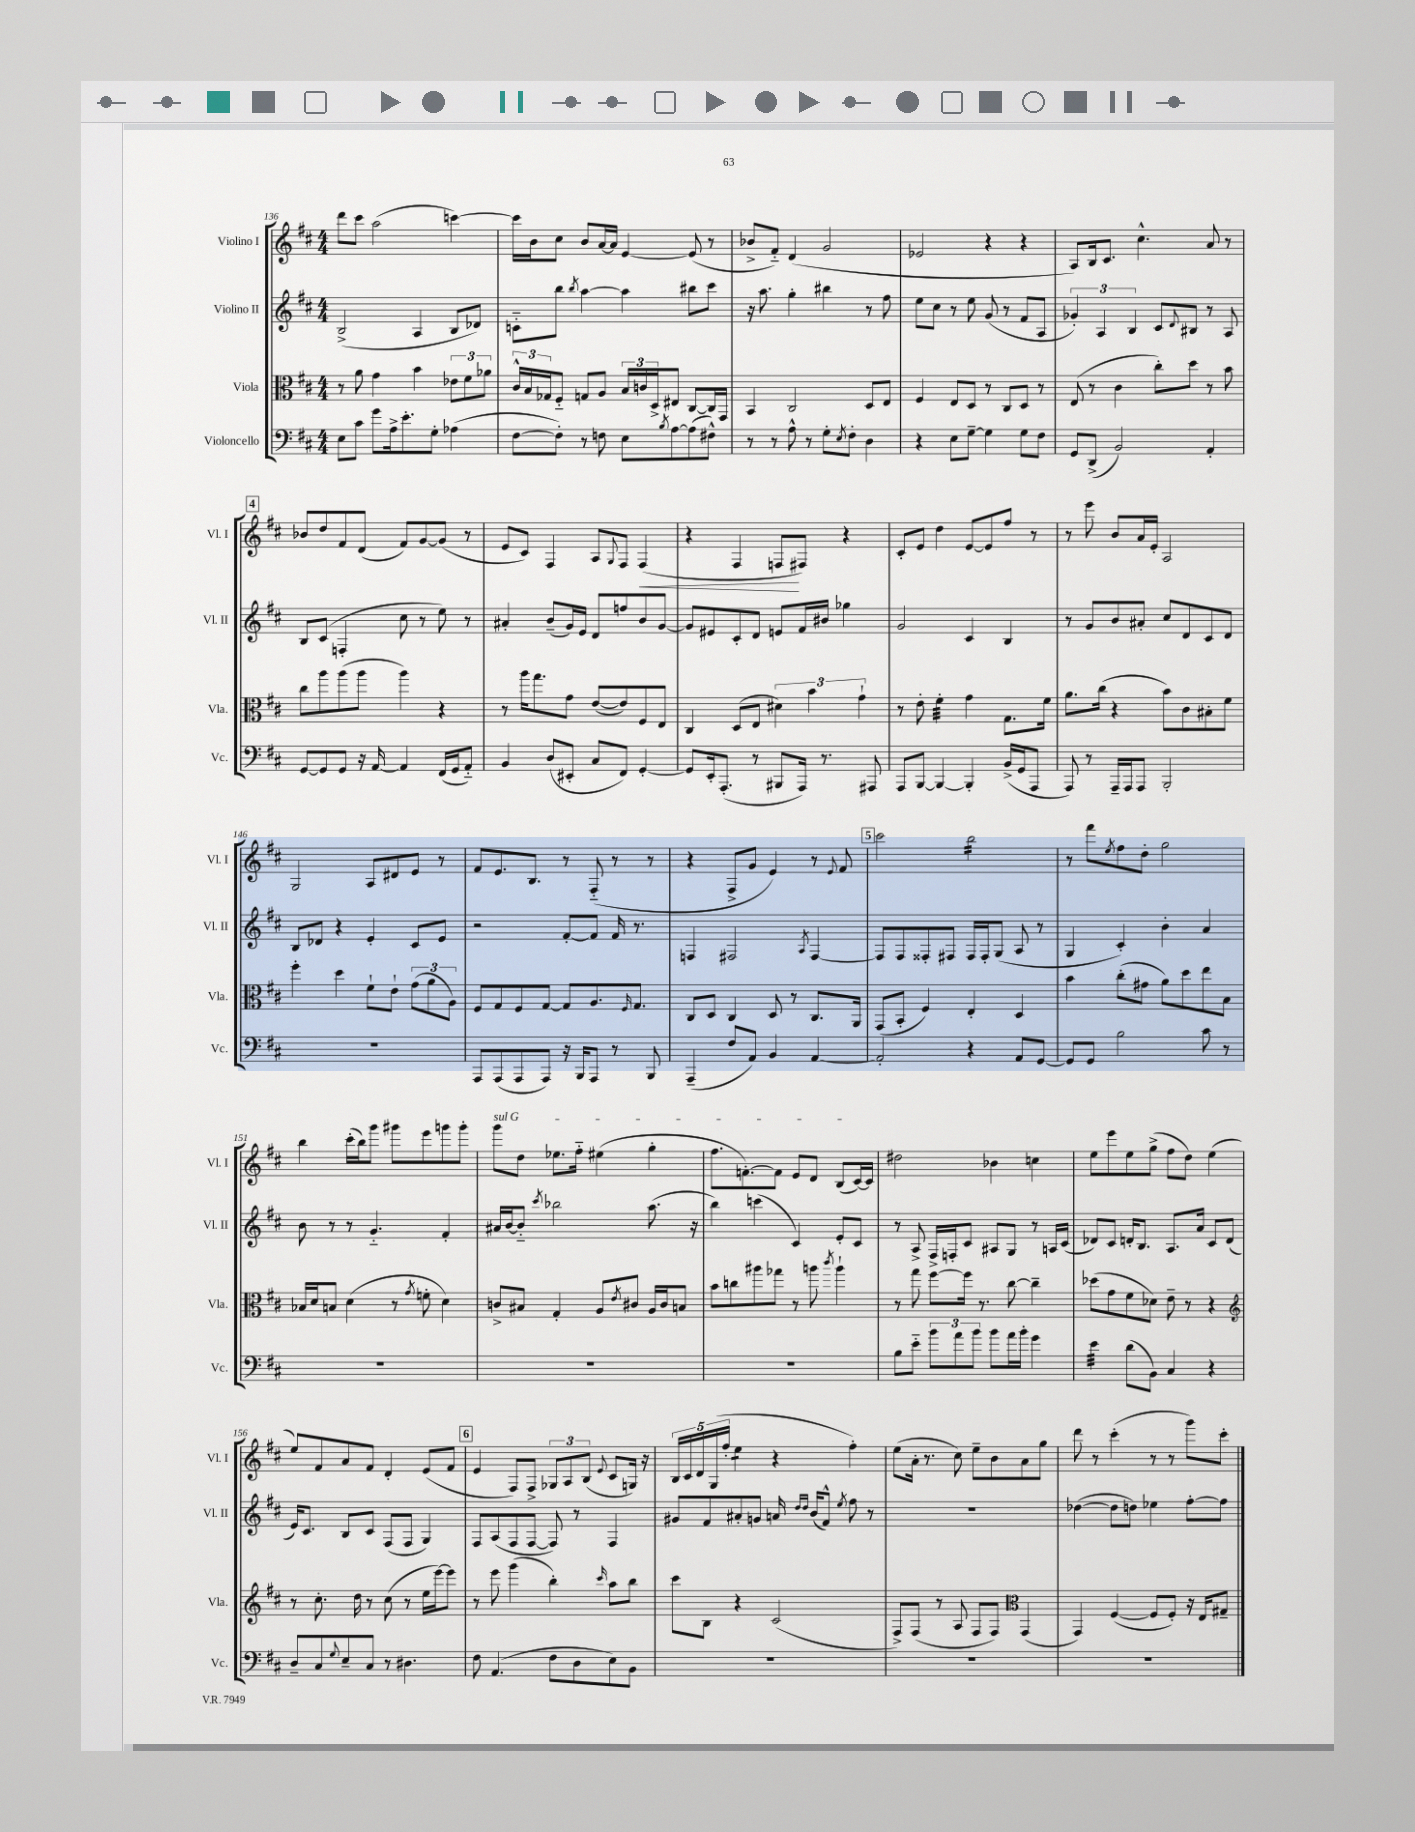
<<
\new StaffGroup <<
\new Staff = "s0" \with { instrumentName = "Violino I" shortInstrumentName = "Vl. I" } {
    \clef treble \key d \major \numericTimeSignature \time 4/4
    d'''8 cis'''8 a''2( c'''4~) |
    c'''16 b'16 cis''8 b'8 a'16~ a'16 e'4~ e'8( r8 |
    bes'8-> fis'8-_) d'4( g'2 |
    ees'2 r4 r4 |
    a8) b16 cis'8. cis''4.-^ a'8 r8 |
    \mark \markup { \box "4" } bes'8 d''8 fis'8 d'8( fis'8) g'8~ g'8( r8 |
    e'8 cis'8) fis4 a8 \appoggiatura { g8 } fis8 fis4\<( |
    r4 fis4 f8\! fis8) r4 |
    cis'8-. e'8 d''4 e'8~ e'8 fis''8 r8 |
    r8 e'''8 b'8 a'16 e'16-. a2 |
    g2 a8 dis'8 e'8 r8 |
    fis'8 e'8. b8. r8 fis8-_( r8 r8 |
    r4 fis8-> g'8 e'4) r8 \appoggiatura { e'8 } fis'8 |
    \mark \markup { \box "5" } cis'''2 b''2:16 |
    r8 fis'''8 \acciaccatura { e''8 } fis''8 d''8-. g''2 |
    b''4 cis'''16-.( b''16) g'''8 gis'''8 e'''8 g'''8 g'''8-. |
    \once \override TextSpanner.bound-details.left.text = \markup { \italic "sul G" } g'''8\startTextSpan d''8 ees''8. fis''16-_ eis''4( g''4-. |
    fis''8. f'8.~-.) f'8 e'8 d'8 b8( cis'16~) cis'16\stopTextSpan |
    dis''2 bes'4 c''4 |
    e''8 e'''8 e''8 g''8->( fis''8 d''8) e''4( |
    e''8) fis'8 a'8 fis'8 d'4-. e'8( fis'8 |
    \mark \markup { \box "6" } e'4 fis8) fis8-> \tuplet 3/2 { ges8 a8 b8( } \appoggiatura { e'8 } cis'8 g16) r16 |
    \tuplet 5/4 { b16 cis'16 d'16 g16( fis''16-. } e''4:8 r4 fis''4-.) |
    e''8( a'16-. r8. cis''8) e''8-- b'8 a'8 g''8 |
    d'''8 r8 cis'''4-.( r8 r8 g'''8) cis'''8-. \bar "|." |
}
\new Staff = "s1" \with { instrumentName = "Violino II" shortInstrumentName = "Vl. II" } {
    \clef treble \key d \major \numericTimeSignature \time 4/4
    b2->( a4 b8 des'8) |
    c'8-_ b''8 \acciaccatura { b''8 } a''4~ a''4 bis''8 cis'''8 |
    r16 a''8. g''4-. bis''4 r8 fis''8 |
    e''8 cis''8 r8 e''8 g'8( r8 fis'8 a8 |
    \tuplet 3/2 { ges'4-.) a4 b4 } cis'8 \appoggiatura { d'8 } bis8 r8 a8 |
    \mark \markup { \box "4" } b8 cis'8( f4-. cis''8 r8 e''8) r8 |
    ais'4-. b'8--( g'16) e'16 d'8 f''8 b'8 g'8~ |
    g'8 eis'8 cis'8-. d'8 e'8 fis'16 bis'16 ges''4 |
    g'2 cis'4 b4 |
    r8 g'8 b'8 ais'8-. cis''8 d'8 cis'8 d'8 |
    b8 des'8 r4 e'4-. cis'8 e'8 |
    r2 fis'8~-. fis'8 fis'16 r8. |
    f4 fis2 \acciaccatura { a8 } fis4~ |
    \mark \markup { \box "5" } fis8 fis8 fisis8-. fis8 fis16 fis16-. g8( a8 r8 |
    g4 cis'4-.) b'4-. a'4 |
    b'8 r8 r8 g'4.-_ fis'4-. |
    ais'16 b'16~ b'8-_ \acciaccatura { cis'''8 } bes''2 a''8.( r16 |
    b''4) c'''4( cis'4) e'8-. cis'8 |
    r8 a8-> fis16-> f16-. cis'8 ais8 g8 r8 a16 cis'16( |
    des'8) cis'8 d'16-. b8. a8. a'16 cis'8 d'8( |
    e'16) cis'8. b8 cis'8 fis8( fis8 g4) |
    \mark \markup { \box "6" } fis8 a8( fis8 fis8~ fis8) r8 fis4 |
    gis'8 fis'8 ais'8-. g'8 a'16 \grace { d''16 d''16 } b'16( fis'8-^) \acciaccatura { e''8 } fis''8 r8 |
    R1 |
    des''4~( des''8 d''8) ees''4 fis''8~-. fis''8 \bar "|." |
}
\new Staff = "s2" \with { instrumentName = "Viola" shortInstrumentName = "Vla." } {
    \clef alto \key d \major \numericTimeSignature \time 4/4
    r8 a'8 g'4 b'4 \tuplet 3/2 { ees'8 fis'8 aes'8 } |
    \tuplet 3/2 { cis'16-^ b16 ges16 } fis8-_ g8 a8 \tuplet 3/2 { b16 c'16 d16-> } eis8 cis8~ cis16 g,16 |
    b,4 cis2 d8 e8 |
    fis4 e8 d8 r8 cis8 d8 r8 |
    e8( r8 cis'4 cis''8-.) d''8 r8 b'8 |
    \mark \markup { \box "4" } cis''8 a''8 a''8( a''8 a''4) r4 |
    r8 a''16 g''8. g'8 e'8~( e'8) fis8 e8 |
    cis4 d8( e8 \tuplet 3/2 { dis'4) b'4 g'4-! } |
    r8 e'8-. fis'4:32-. g'4 g8. fis'16 |
    a'8. cis''16( r4 b'8) cis'8 bis8-. fis'8 |
    fis''4-. d''4 fis'8-! e'8-! \tuplet 3/2 { g'8( a'8 a8) } |
    fis8 g8 fis8 g8~ g8 a8. \grace { fis16 } g8. |
    cis8 d8 cis4 d8 r8 cis8. a,16 |
    \mark \markup { \box "5" } g,8( b,8-. fis4) e4-. d4 |
    b'4 cis''8-.( gis'8 a'8) d''8 e''8 b8 |
    bes16 d'16 b8 d'4( r8 \acciaccatura { g'8 } f'8-. d'4) |
    c'8-> bis8 g4-. a8 \acciaccatura { e'8 } cis'8 a16 cis'16 b8 |
    b'8 c''8 ais''8 ges''8 r8 a''8 \acciaccatura { cis'''8 } a''4-! |
    r8 g''8 fis''8~ fis''16 r8. cis''8~ cis''4-- |
    des''8( g'8 fis'8 des'8) e'8-- r8 r4 |
    \clef treble r8 cis''8.-. d''16 r8 cis''8( r8 e''16 e'''16~) e'''8 |
    \mark \markup { \box "6" } r8 e'''8 g'''4( b''4-.) \grace { cis'''16 } a''8 b''8 |
    cis'''8 b8 r4 cis'2( |
    fis8->) fis8( r8 a8 fis8 fis8) \clef alto g,4( |
    g,4) fis4~( fis8 fis8-.) r16 e16 gis8-- \bar "|." |
}
\new Staff = "s3" \with { instrumentName = "Violoncello" shortInstrumentName = "Vc." } {
    \clef bass \key d \major \numericTimeSignature \time 4/4
    e8 cis'8 g'8 a16-> e'8.-. g8-. aes4( |
    fis8~ fis8-.) r8 f8 e8 \acciaccatura { b8 } a8~ a8( fis8-^) |
    r8 r8 a8-^ r8 g8-. \acciaccatura { e8 } fis8-. d4 |
    r4 e8 g8~-- g4 g8 fis8 |
    g,8 d,8->( b,2) a,4-. |
    \mark \markup { \box "4" } g,8~ g,8 g,8 r16 a,16~ a,4 fis,16( g,16 a,8-_) |
    b,4 d8( eis,8-. cis8 fis,8) g,4~-. |
    g,8 e,16-. a,,8.-.( r8 bis,,8 a,,16) r8. ais,,8 |
    a,,8 b,,8~ b,,4~ b,,4-. b,16->( g,16 a,,8 |
    a,,8) r8 a,,16-- a,,16 a,,8 b,,2-. |
    R1 |
    a,,8 a,,8( a,,8 a,,8) r16 b,,16 a,,8 r8 b,,8 |
    a,,4--( fis8 a,8) b,4 a,4~ |
    \mark \markup { \box "5" } a,2-. r4 a,8 g,8~ |
    g,8 g,8 b2 cis'8 r8 |
    R1 |
    R1 |
    R1 |
    b8 e'8-_ \tuplet 3/2 { b'8 a'8 b'8 } b'8 a'16 b'16-. g'4 |
    e'4:32 d'8( b,8) cis4 r4 |
    d8-- cis8 \appoggiatura { g8 } e8-- cis8 r8 dis4. |
    \mark \markup { \box "6" } fis8 a,4.( fis8 d8 e8) b,8 |
    R1 |
    R1 |
    R1 \bar "|." |
}
>>
>>
\layout { \context { \Score currentBarNumber = #136 } }
